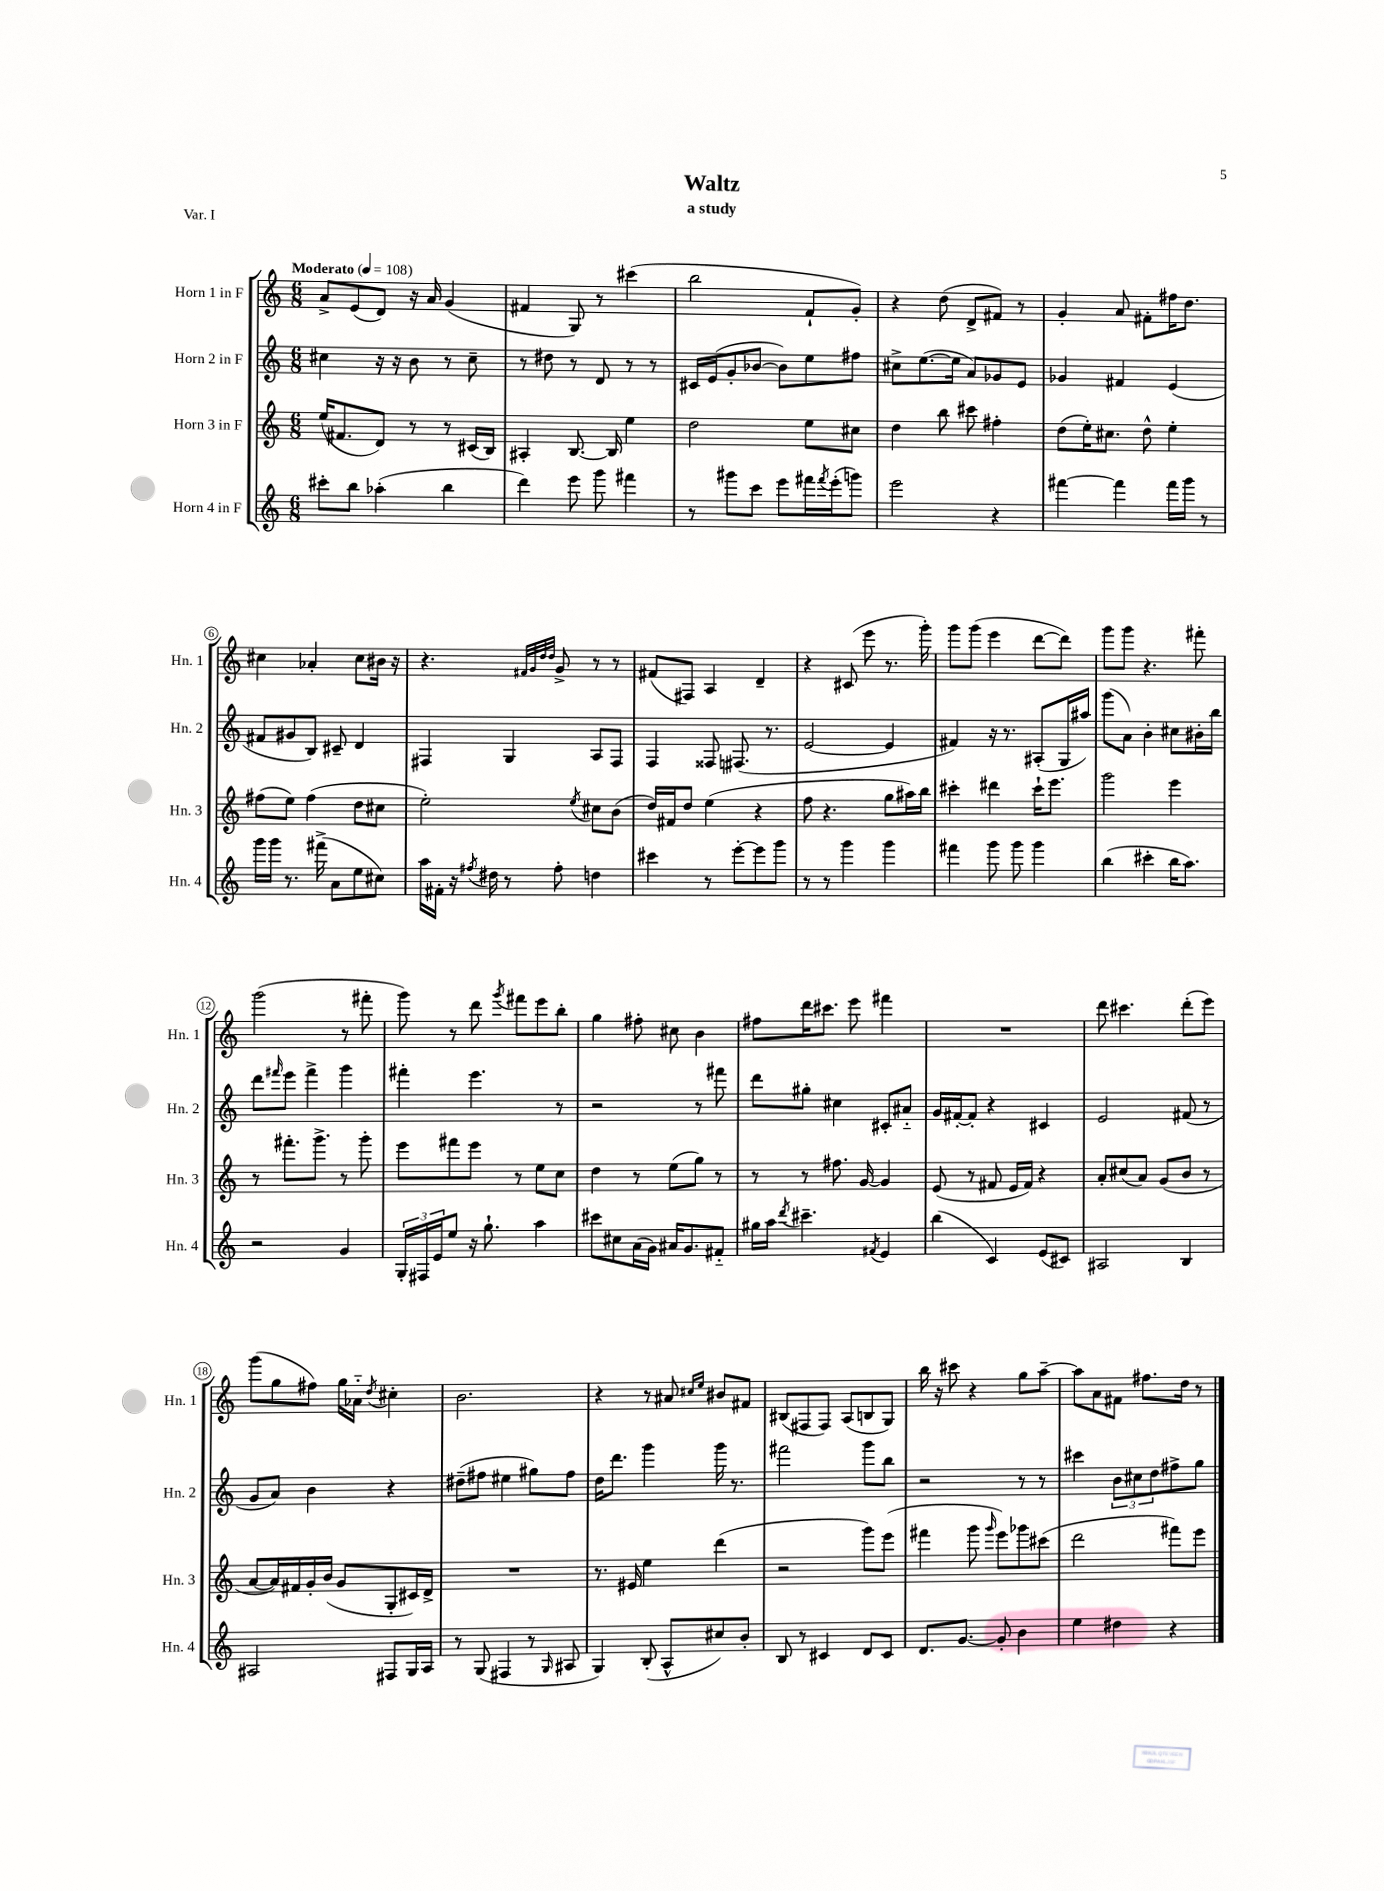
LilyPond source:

\header { title = "Waltz" subtitle = "a study" piece = "Var. I" }
<<
\new StaffGroup <<
\new Staff = "s0" \with { instrumentName = "Horn 1 in F" shortInstrumentName = "Hn. 1" } {
    \clef treble \key c \major \numericTimeSignature \time 6/8 \tempo "Moderato" 4 = 108
    a'8-> e'8( d'8) r16 a'16 g'4( |
    fis'4 g8) r8 cis'''4( |
    b''2 f'8-! g'8-.) |
    r4 d''8( d'8-> fis'8) r8 |
    g'4-. a'8 fis'8-. fis''16 d''8. |
    cis''4 aes'4-. cis''8 bis'16 r16 |
    r4. \grace { fis'32 g'32 d''32 d''32 } g'8-> r8 r8 |
    fis'8( fis8) a4 d'4-- |
    r4 cis'8( e'''8 r8. g'''16-.) |
    g'''8 g'''8( e'''4 d'''8~ d'''8) |
    g'''8 g'''8 r4. fis'''8-. |
    g'''2( r8 fis'''8-. |
    g'''8) r8 d'''8 \acciaccatura { g'''8 } fis'''8 e'''8 b''8-. |
    g''4 fis''8-. cis''8 b'4 |
    fis''8 d'''16 cis'''8. e'''8 fis'''4 |
    R2. |
    d'''8 cis'''4. d'''8-.( e'''8) |
    g'''8( g''8 fis''8) g''16 aes'16-_ \acciaccatura { d''8 } cis''4-. |
    b'2. |
    r4 r8 ais'8 \grace { cis''16 e''16 } bis'8 fis'8 |
    bis8( fis8 fis8) a8( b8 g8) |
    b''16 r16 cis'''8 r4 g''8 a''8~-- |
    a''8 a'8 fis'8 fis''8. d''16 r8 \bar "|." |
}
\new Staff = "s1" \with { instrumentName = "Horn 2 in F" shortInstrumentName = "Hn. 2" } {
    \clef treble \key c \major \numericTimeSignature \time 6/8
    cis''4 r16 r16 b'8 r8 cis''8-- |
    r8 dis''8 r8 d'8 r8 r8 |
    cis'16 e'16( g'8-. bes'8~ bes'8) e''8 fis''8 |
    cis''8-> e''8.~( e''16 a'8) ges'8 e'8 |
    ges'4 fis'4 e'4( |
    fis'8 gis'8 b8) cis'8-- d'4 |
    fis4 g4 a8 fis8 |
    f4 fisis8 fis8.( r8. |
    e'2~ e'4 |
    fis'4) r16 r8. ais8-.( g16 ais''16) |
    g'''8( a'8) b'4-. cis''8 bis'16-. b''16 |
    d'''8 \grace { fis'''16 } e'''8 fis'''4-> g'''4 |
    fis'''4-. e'''4. r8 |
    r2 r8 fis'''8 |
    d'''8 gis''8-. cis''4 cis'8-. ais'8-_ |
    g'16 fis'16~-. fis'8-. r4 cis'4 |
    e'2 fis'8( r8 |
    g'8 a'8) b'4 r4 |
    dis''8--( fis''8 eis''4 gis''8) fis''8 |
    d''16 d'''8. g'''4 g'''16 r8. |
    fis'''2 g'''8 b''8 |
    r2 r8 r8 |
    cis'''4 \tuplet 3/2 { b'8 cis''8 d''8 } fis''8-> g''8 \bar "|." |
}
\new Staff = "s2" \with { instrumentName = "Horn 3 in F" shortInstrumentName = "Hn. 3" } {
    \clef treble \key c \major \numericTimeSignature \time 6/8
    e''16( fis'8. d'8) r8 r8 cis'16( b16) |
    ais4-. b8.~ b16 e''4 |
    d''2 e''8 cis''8 |
    d''4 b''8 cis'''8 fis''4-. |
    d''8( e''16-.) cis''8. d''8-^ e''4-. |
    fis''8( e''8) fis''4( d''8 cis''8 |
    e''2-.) \acciaccatura { e''8 } cis''8 b'8( |
    d''16) fis'16 d''8 e''4( r4 |
    f''8 r4. g''8 ais''16) b''16 |
    cis'''4-. dis'''4 cis'''16-! e'''8. |
    g'''2 e'''4 |
    r8 fis'''8.-. g'''8.-> r8 g'''8-. |
    e'''8 fis'''8 e'''8 r8 e''8 c''8 |
    d''4 r8 e''8( g''8) r8 |
    r8 r8 fis''8. g'16~ g'4 |
    e'8( r8 fis'8 e'16 fis'16) r4 |
    a'8-. cis''8( a'8) g'8( b'8 r8 |
    a'8~ a'16) fis'16 g'16-. b'16( g'8 g8-. cis'16) d'16-> |
    R2. |
    r8. eis'16 e''4 d'''4( |
    r2 g'''8) e'''8( |
    fis'''4 g'''8 \grace { g'''16 } e'''8) ges'''8 cis'''8( |
    d'''2 fis'''8) e'''8 \bar "|." |
}
\new Staff = "s3" \with { instrumentName = "Horn 4 in F" shortInstrumentName = "Hn. 4" } {
    \clef treble \key c \major \numericTimeSignature \time 6/8
    cis'''8-. b''8 aes''4-.( b''4 |
    d'''4) e'''8 g'''8 fis'''4 |
    r8 gis'''8 c'''8 e'''8 fis'''16 \acciaccatura { fis'''8 } e'''16-.( g'''8) |
    e'''2 r4 |
    fis'''4~ fis'''4 fis'''16 g'''16 r8 |
    g'''16 g'''16 r8. fis'''16->( a'8 e''8 cis''8) |
    a''16 fis'16-. r16 \acciaccatura { fis''8 } dis''16 r8 fis''8-. d''4 |
    cis'''4 r8 e'''8~-. e'''8 g'''8 |
    r8 r8 g'''4 g'''4 |
    fis'''4 g'''8 g'''8 g'''4 |
    b''4( cis'''4-. b''16 a''8.) |
    r2 g'4 |
    \tuplet 3/2 { g16-. fis16 e'16 } e''8 r16 g''8.-! a''4 |
    cis'''8 cis''8 a'16( g'16) ais'16 g'8. fis'8-_ |
    gis''16 a''16 \acciaccatura { d'''8 } cis'''4.-- \acciaccatura { fis'8 } e'4 |
    b''4( c'4) e'8( cis'8) |
    ais2 b4 |
    ais2 fis8 g16 ais16 |
    r8 g8( fis4 r8 \grace { g16 } ais8 |
    g4) b8-.( a8-^ cis''8) b'8-. |
    b8 r8 cis'4 d'8 cis'8 |
    d'8. g'8.~ g'8-. b'4 |
    e''4 dis''4 r4 \bar "|." |
}
>>
>>
\layout { \context { \Score \override BarNumber.stencil = #(make-stencil-circler 0.1 0.3 ly:text-interface::print) } }
